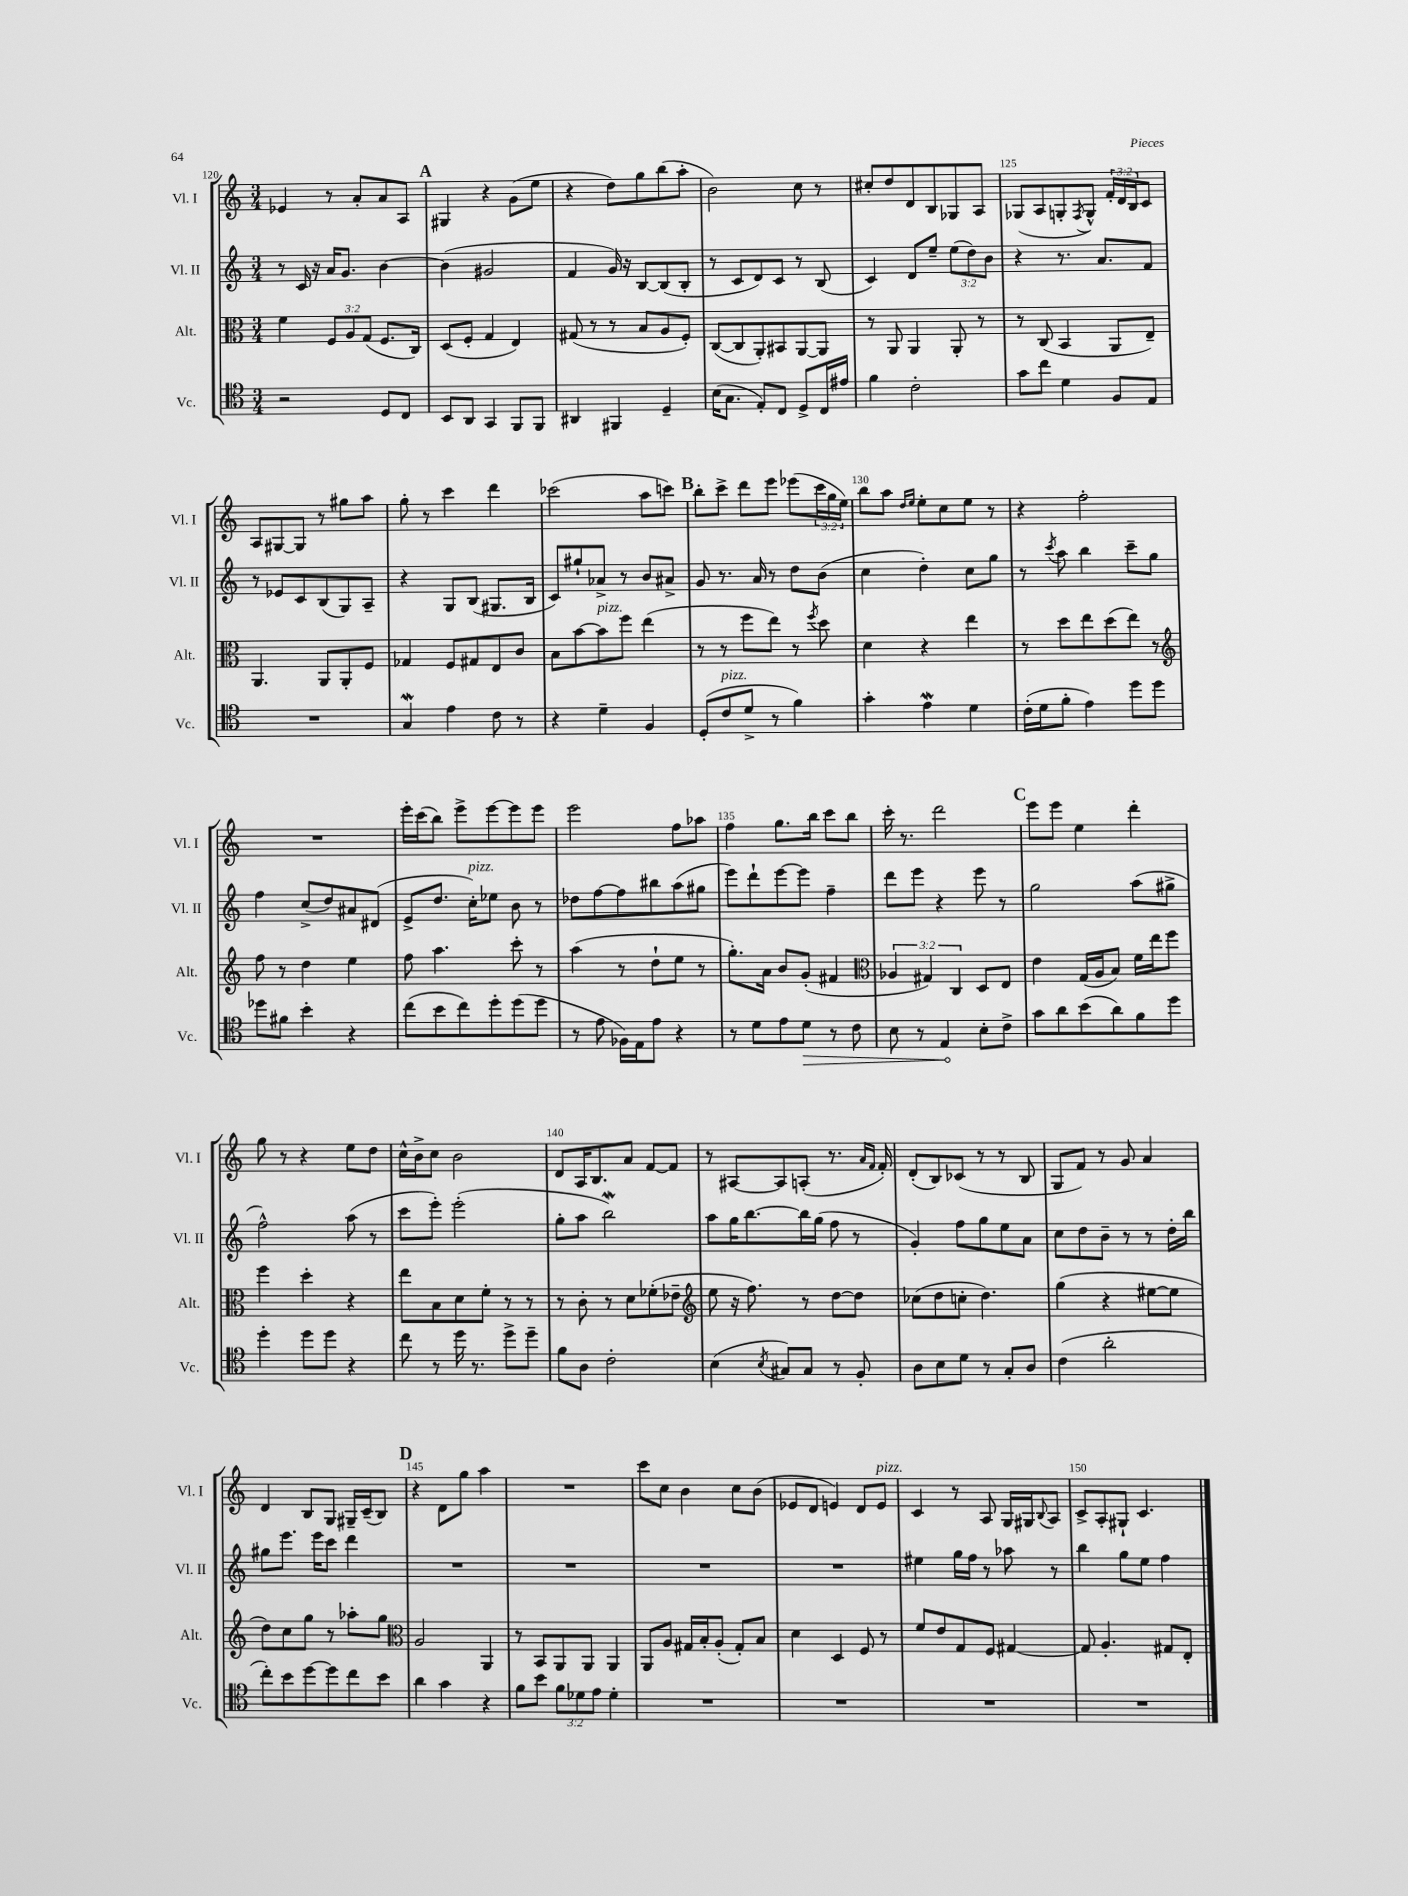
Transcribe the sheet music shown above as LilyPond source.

<<
\new StaffGroup <<
\new Staff = "s0" \with { instrumentName = "Vl. I" shortInstrumentName = "Vl. I" } {
    \clef treble \key c \major \numericTimeSignature \time 3/4 \override Staff.TupletNumber.text = #tuplet-number::calc-fraction-text
    ees'4 r8 a'8-. a'8 a8 |
    \mark \markup { \bold "A" } gis4 r4 g'8( e''8 |
    r4 d''8) g''8 b''8( a''8-. |
    b'2) c''8 r8 |
    cis''8-. d''8 d'8 b8 ges8 a8 |
    ges8( a8 g8-. \acciaccatura { f8 } g8-^) \tuplet 3/2 { f'16-. d'16 b16 } c'8 |
    a8 gis8~ gis8 r8 gis''8 a''8 |
    g''8-. r8 c'''4 d'''4 |
    ces'''2( a''8 c'''8) |
    \mark \markup { \bold "B" } b''8-. c'''8-> d'''8 e'''8 ees'''8( \tuplet 3/2 { c'''16 g''16 e''16) } |
    b''8 a''8 \grace { d''16 e''16 } e''8-. c''8 e''8 r8 |
    r4 f''2-. |
    R2. |
    e'''16-. c'''16( b''8) e'''8-> e'''8~ e'''8 e'''8 |
    e'''2 f''8 aes''8 |
    f''4 g''8. b''16 c'''8 b''8 |
    c'''16-. r8. d'''2 |
    \mark \markup { \bold "C" } e'''8 e'''8 e''4 d'''4-. |
    g''8 r8 r4 e''8 d''8 |
    c''16-^ b'16-> c''8 b'2 |
    d'8 a16 b8. a'8 f'8~ f'8 |
    r8 ais8~ ais8 a8-.( r8. \grace { a'16 f'16 } f'16-.) |
    d'8-.( b8) ces'8( r8 r8 b8 |
    g8 f'8) r8 g'8 a'4 |
    d'4 b8 g8 gis16-- c'16--( b8) |
    \mark \markup { \bold "D" } r4 d'8 g''8 a''4 |
    R2. |
    c'''8 c''8 b'4 c''8 b'8( |
    ees'8 d'8 e'4) d'8 e'8^\markup { \italic "pizz." } |
    c'4 r8 a8 g16 gis16 \appoggiatura { b8 } a8 |
    c'8-> a8-. gis8-! c'4. \bar "|." |
}
\new Staff = "s1" \with { instrumentName = "Vl. II" shortInstrumentName = "Vl. II" } {
    \clef treble \key c \major \numericTimeSignature \time 3/4 \override Staff.TupletNumber.text = #tuplet-number::calc-fraction-text
    r8 c'16 r16 a'16 g'8. b'4~ |
    \mark \markup { \bold "A" } b'4( gis'2 |
    f'4 g'16) r16 b8~ b8( b8-. |
    r8 c'8 d'8) c'8 r8 b8( |
    c'4) d'8 e''8-- \tuplet 3/2 { e''8( d''8) b'8 } |
    r4 r8. a'8. f'8 |
    r8 ees'8 c'8 b8( g8) a8-- |
    r4 g8 b8( gis8. b16 |
    c'8) gis''8-! aes'8-> r8 b'8 ais'8-> |
    \mark \markup { \bold "B" } g'8 r8. a'16 r8 d''8 b'8( |
    c''4 d''4-.) c''8 g''8 |
    r8 \acciaccatura { c'''8 } a''8 b''4 c'''8-- g''8 |
    f''4 c''8->( d''8) ais'8 dis'8( |
    e'8-> d''8. c''16-.^\markup { \italic "pizz." }) ees''8 b'8 r8 |
    des''8 f''8~ f''8 bis''8 a''8( gis''8 |
    e'''8) d'''8-! e'''8~ e'''8 f''4-- |
    d'''8 e'''8 r4 e'''8 r8 |
    \mark \markup { \bold "C" } g''2 a''8( gis''8-> |
    f''2-^) a''8( r8 |
    c'''8 e'''8-.) e'''2-.( |
    g''8-. a''8 b''2\mordent) |
    a''8 g''16 b''8.~ b''16 g''16( f''8 r8 |
    g'4-.) f''8 g''8 e''8 a'8 |
    c''8 d''8 b'8-- r8 r8 d''16-. b''16 |
    gis''8 e'''8. e'''16 c'''8 d'''4 |
    \mark \markup { \bold "D" } R2. |
    R2. |
    R2. |
    R2. |
    eis''4 g''16 f''16 r8 aes''8 r8 |
    b''4 g''8 e''8 f''4 \bar "|." |
}
\new Staff = "s2" \with { instrumentName = "Alt." shortInstrumentName = "Alt." } {
    \clef alto \key c \major \numericTimeSignature \time 3/4 \override Staff.TupletNumber.text = #tuplet-number::calc-fraction-text
    f'4 \tuplet 3/2 { f8 a8 g8( } f8. c16) |
    \mark \markup { \bold "A" } d8( f8-. g4 e4) |
    gis8( r8 r8 b8 a8 f8-.) |
    c8~( c8 a,8-.) bis,8 a,8~ a,8 |
    r8 a,8 a,4 a,8-. r8 |
    r8 c8( b,4 a,8 e8--) |
    a,4. a,8 a,8-. f8 |
    ges4 f8 gis8 e8 c'8 |
    b8 b'8~ b'8^\markup { \italic "pizz." } f''8 e''4( |
    \mark \markup { \bold "B" } r8 r8 f''8 e''8) r8 \acciaccatura { f''8 } d''8 |
    d'4 r4 e''4 |
    r8 d''8 e''8 d''8( e''8) r8 |
    \clef treble f''8 r8 d''4 e''4 |
    f''8 a''4. c'''8-. r8 |
    a''4( r8 d''8-! e''8 r8 |
    g''8.-.) a'16 b'8 g'8-.( fis'4 |
    \clef alto \tuplet 3/2 { aes4 gis4) c4 } d8 e8 |
    \mark \markup { \bold "C" } e'4 g16( a16 b8) f'16 e''16 f''8 |
    f''4 d''4-. r4 |
    e''8 b8 d'8 f'8-. r8 r8 |
    r8 c'8-. r8 d'8 fes'8-.( ees'8-- |
    \clef treble e''8 r16 f''8.) r8 d''8~ d''8 |
    ces''8( d''8 c''8-. d''4.) |
    g''4( r4 eis''8~ eis''8 |
    d''8) c''8 g''8 r8 aes''8-. g''8 |
    \mark \markup { \bold "D" } \clef alto a2 a,4 |
    r8 b,8 a,8 a,8 a,4 |
    a,8 a8 gis16 b16-. a8-.( gis8-.) b8 |
    d'4 d4 f8 r8 |
    f'8 e'8 g8 f8 gis4~ |
    gis8 a4.-. gis8 e8-. \bar "|." |
}
\new Staff = "s3" \with { instrumentName = "Vc." shortInstrumentName = "Vc." } {
    \clef tenor \key c \major \numericTimeSignature \time 3/4 \override Staff.TupletNumber.text = #tuplet-number::calc-fraction-text
    r2 d8 c8 |
    \mark \markup { \bold "A" } b,8 a,8 g,4 f,8 f,8 |
    ais,4 fis,4 d4-- |
    b16( g8. e8-.) c8 d8-> c16 eis'16 |
    f'4 c'2-. |
    g'8 c''8 d'4 f8 e8 |
    R2. |
    g4\mordent e'4 c'8 r8 |
    r4 d'4-- f4 |
    \mark \markup { \bold "B" } d8-.( c'8^\markup { \italic "pizz." } d'8-> r8 f'4) |
    g'4-. e'4\mordent d'4 |
    c'16-.( d'16 f'8-. e'4) d''8 d''8 |
    des''8 fis'8 b'4-. r4 |
    c''8( b'8 c''8) d''8-. d''8( d''8 |
    r8 e'8 fes16) e16 e'8 r4 |
    r8 d'8 e'8 \once \override Hairpin.circled-tip = ##t d'8\> r8 c'8 |
    b8 r8 e4\! b8-. c'8-> |
    \mark \markup { \bold "C" } g'8 a'8 b'8( a'8) f'8 d''8 |
    d''4-. d''8 d''8 r4 |
    c''8 r8 d''16 r8. d''8-> d''8-- |
    f'8 a8 c'2-. |
    b4( \acciaccatura { b8 } gis8) gis8 r8 f8-. |
    a8 b8 d'8 r8 g8-. a8 |
    c'4( a'2-. |
    c''8-.) b'8 d''8~ d''8 c''8 b'8 |
    \mark \markup { \bold "D" } a'4 g'4 r4 |
    f'8 b'8 \tuplet 3/2 { f'8 des'8 e'8 } des'4-. |
    R2. |
    R2. |
    R2. |
    R2. \bar "|." |
}
>>
>>
\layout { \context { \Score currentBarNumber = #120 \override BarNumber.break-visibility = ##(#f #t #t) barNumberVisibility = #(every-nth-bar-number-visible 5) } }
